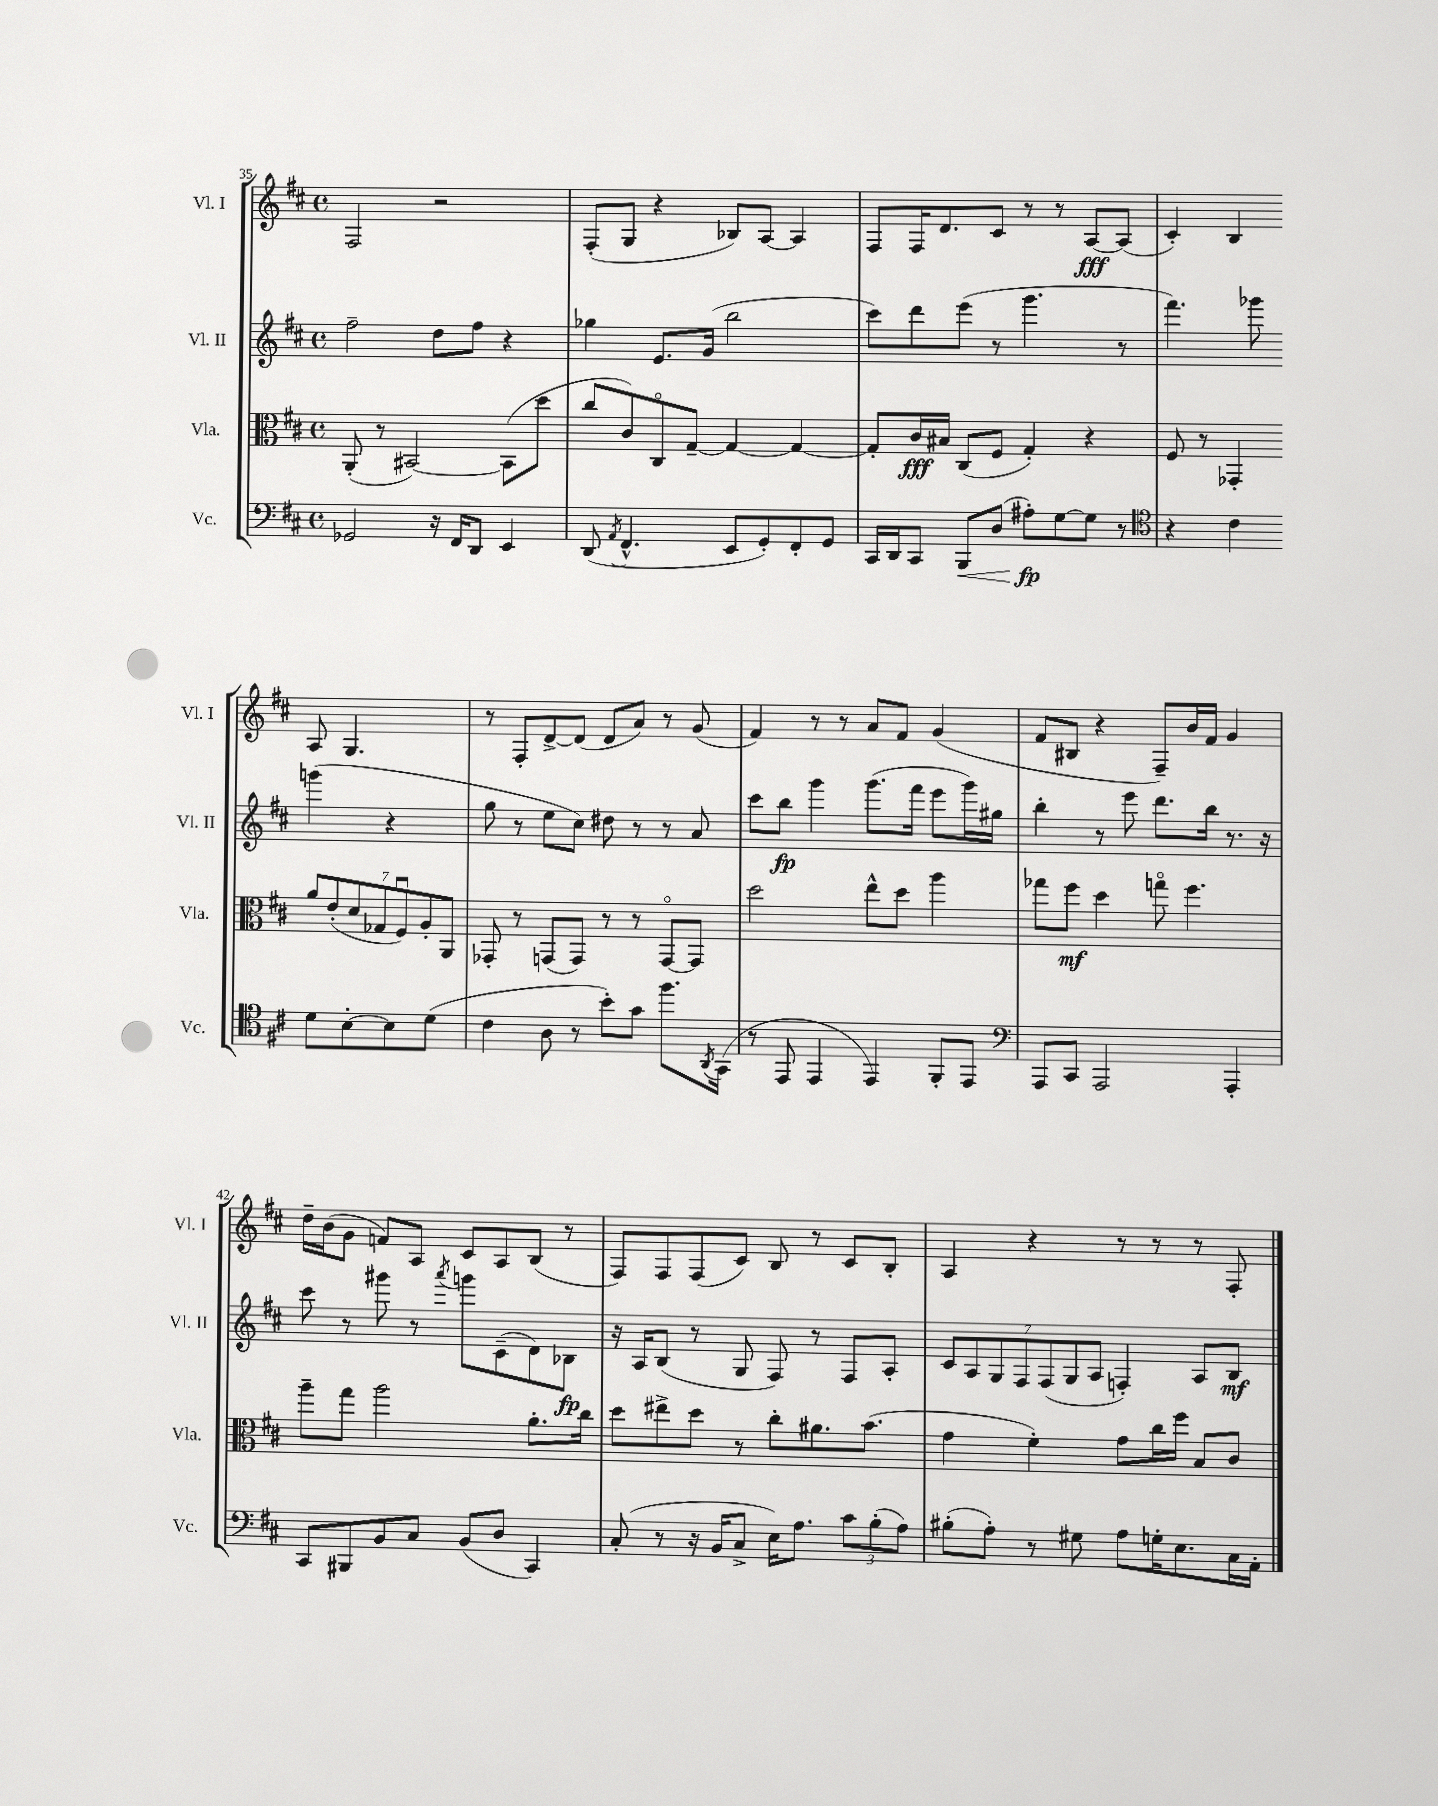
<<
\new StaffGroup <<
\new Staff = "s0" \with { instrumentName = "Vl. I" shortInstrumentName = "Vl. I" } {
    \clef treble \key d \major \defaultTimeSignature \time 4/4
    fis2 r2 |
    fis8-.( g8 r4 bes8) a8~ a4 |
    fis8 fis16 d'8. cis'8 r8 r8 a8~\fff a8( |
    cis'4-.) b4 a8 g4. |
    r8 fis8-. d'8~-> d'8( d'8 a'8) r8 g'8( |
    fis'4) r8 r8 a'8 fis'8 g'4( |
    fis'8 bis8 r4 fis8--) b'16 fis'16 g'4 |
    d''16-- b'16( g'8 f'8) a8 cis'8 a8 b8( r8 |
    fis8) fis8 fis8( cis'8) b8 r8 cis'8 b8-. |
    a4 r4 r8 r8 r8 fis8-. \bar "|." |
}
\new Staff = "s1" \with { instrumentName = "Vl. II" shortInstrumentName = "Vl. II" } {
    \clef treble \key d \major \defaultTimeSignature \time 4/4
    fis''2-- d''8 fis''8 r4 |
    ges''4 e'8. g'16( b''2 |
    cis'''8) d'''8 e'''8( r8 g'''4. r8 |
    fis'''4.) ges'''8 g'''4( r4 |
    g''8 r8 e''8 cis''8) dis''8 r8 r8 a'8 |
    cis'''8 b''8\fp g'''4 g'''8.( fis'''16 e'''8 g'''16) gis''16 |
    b''4-. r8 e'''8 d'''8. b''16 r8. r16 |
    cis'''8 r8 gis'''8 r8 \acciaccatura { a'''8 } g'''8 cis'8--( d'8) bes8\fp |
    r16 a16 b8( r8 g8 fis8) r8 fis8 a8-. |
    \tuplet 7/4 { cis'8 a8 g8 fis8 fis8( g8 a8 } f4-.) a8 b8\mf \bar "|." |
}
\new Staff = "s2" \with { instrumentName = "Vla." shortInstrumentName = "Vla." } {
    \clef alto \key d \major \defaultTimeSignature \time 4/4
    a,8-.( r8 bis,2~) bis,8( d''8 |
    cis''8 cis'8) cis8\flageolet g8~-- g4~ g4~ |
    g8-. cis'16\fff bis16 cis8( fis8 g4-.) r4 |
    fis8 r8 ges,4-. \tuplet 7/4 { a'8 e'8-.( d'8 ges8 fis8\downbow) a8-. a,8 } |
    ges,8-. r8 g,8( g,8) r8 r8 g,8~\flageolet g,8 |
    d''2 e''8-^ d''8 a''4 |
    ges''8 fis''8\mf d''4 g''8\flageolet fis''4. |
    a''8-- g''8 a''2 a'8.-. cis''16 |
    d''8 eis''8-> d''8 r8 cis''8-. ais'8. b'8.( |
    g'4 fis'4-.) g'8 cis''16 fis''16 b8 cis'8 \bar "|." |
}
\new Staff = "s3" \with { instrumentName = "Vc." shortInstrumentName = "Vc." } {
    \clef bass \key d \major \defaultTimeSignature \time 4/4
    ges,2 r16 fis,16 d,8 e,4 |
    d,8( \acciaccatura { a,8 } fis,4.-^ e,8 g,8-.) fis,8-. g,8 |
    cis,16 d,16 cis,8 b,,8\< d8( ais8-.\fp\!) g8~ g8 r8 |
    \clef tenor r4 cis'4 d'8 b8~-. b8 d'8( |
    cis'4 a8 r8 b'8-.) g'8 fis''8. \acciaccatura { a,8 } g,16( |
    r8 e,8 e,4 e,4) fis,8-. e,8 |
    \clef bass a,,8 cis,8 a,,2 a,,4-. |
    cis,8 bis,,8 b,8 cis8 b,8( d8 cis,4) |
    cis8-.( r8 r16 b,16 cis8-> e16) a8. \tuplet 3/2 { cis'8 b8-.( a8) } |
    bis8-.( a8-.) r8 gis8 a8 g16-. e8. cis16 a,16-. \bar "|." |
}
>>
>>
\layout { \context { \Score currentBarNumber = #35 } }
